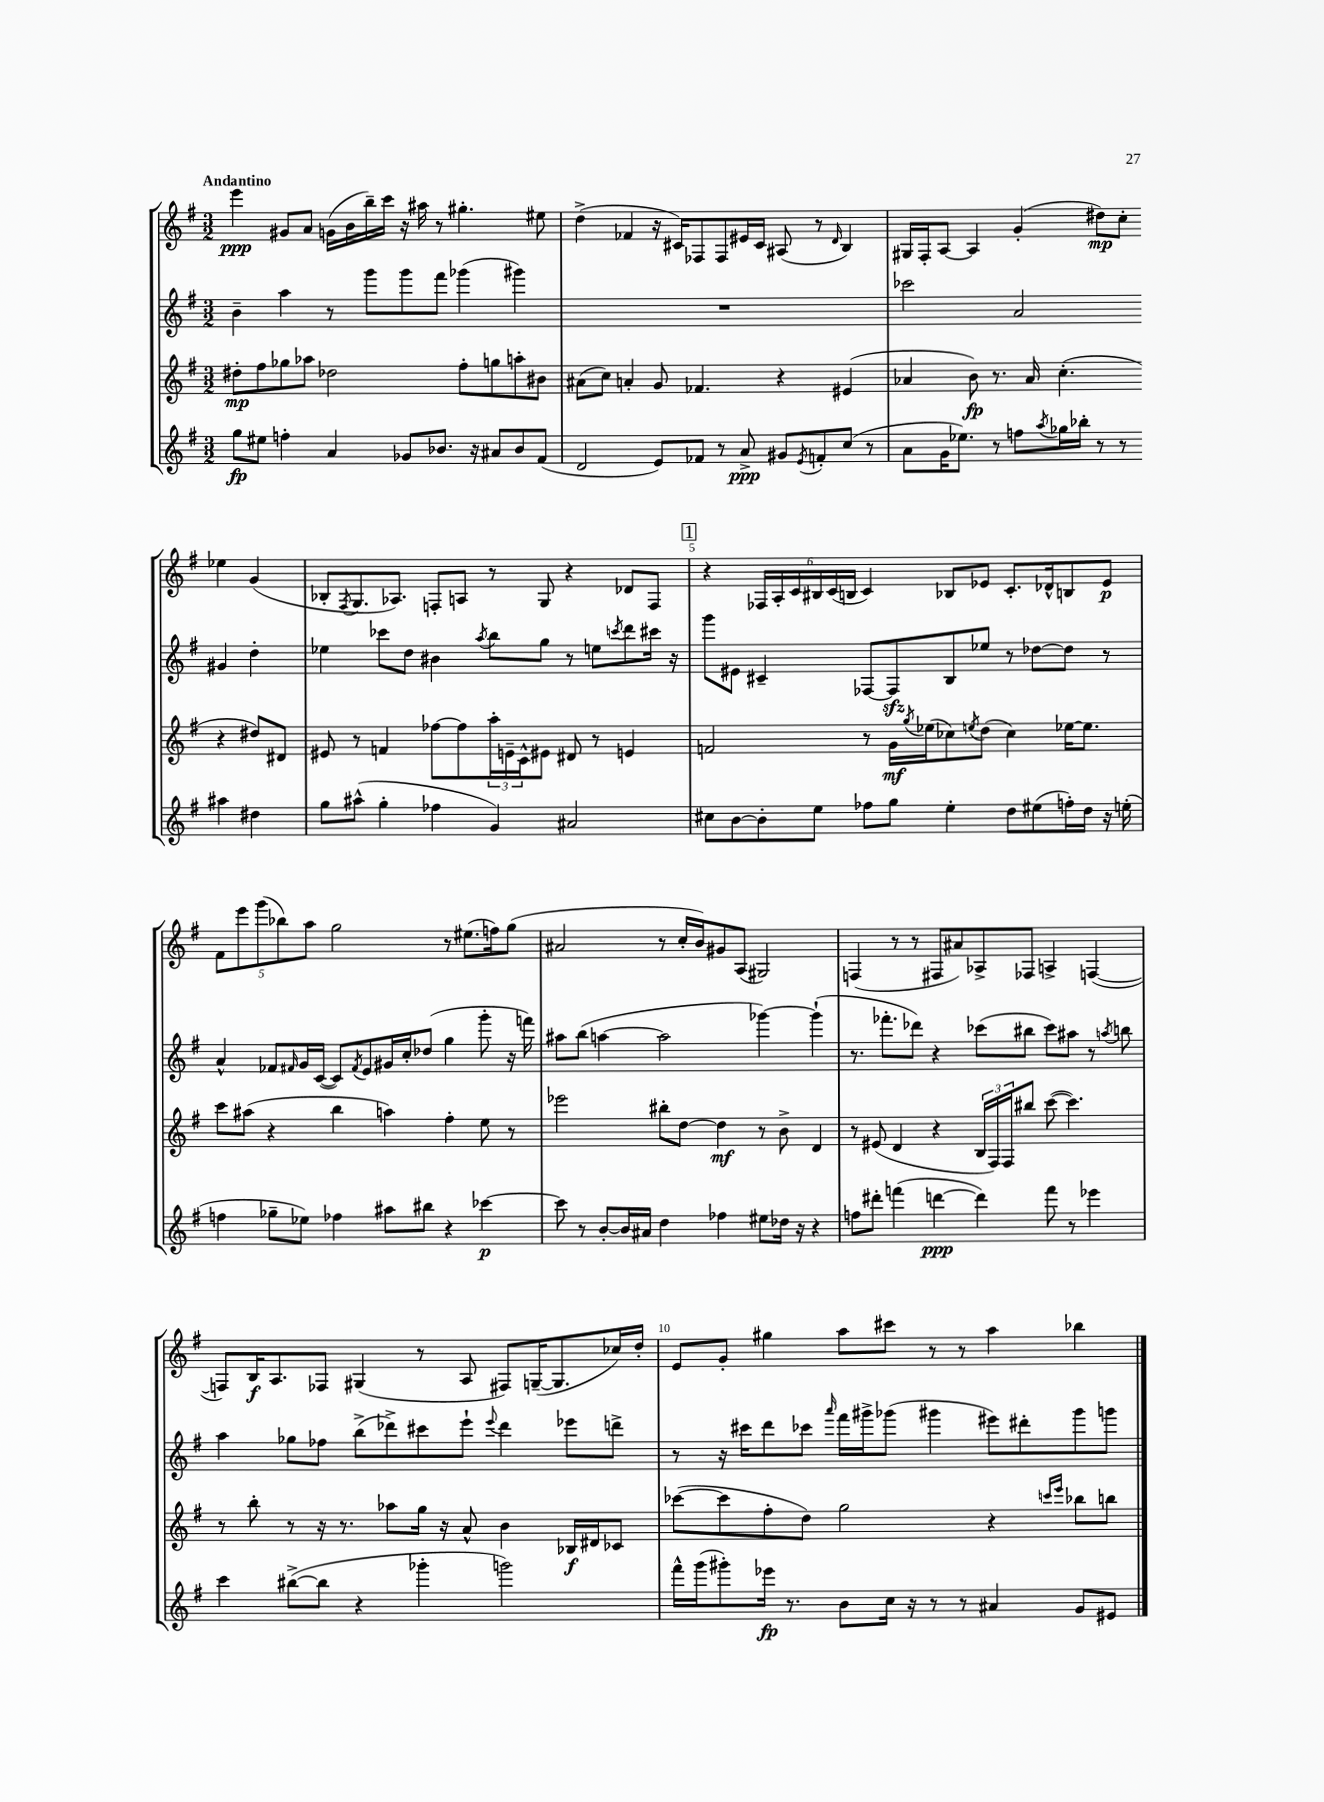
<<
\new StaffGroup <<
\new Staff = "s0" {
    \clef treble \key g \major \numericTimeSignature \time 3/2 \tempo "Andantino"
    e'''4\ppp gis'8 a'8 g'16( b'16 b''16--) c'''16 r16 ais''16 r8 gis''4.-. eis''8 |
    d''4->( fes'4 r16 cis'16) fes8 fes8 eis'16 cis'16 ais8( r8 \grace { d'16 } b4) |
    gis16 fis16-. a8~ a4 g'4-.( dis''8\mp) c''8-. ees''4 g'4( |
    bes8-. \acciaccatura { fis8 } g8. aes8.) f8-. a8 r8 g8 r4 des'8 f8 |
    \mark \markup { \box "1" } r4 \tuplet 6/4 { fes16 a16-. c'16 bis16 c'16( b16 } c'4) bes8 ees'8 c'8.-. des'16-^ b8 ees'8\p |
    \tuplet 5/4 { fis'8 e'''8 g'''8( bes''8) a''8 } g''2 r8 eis''8.( f''16) g''8( |
    ais'2 r8 c''16-. b'16) gis'8 a8( gis2) |
    f4( r8 r8 fis8 ais'8) aes8-> fes8 a4-> f4~( |
    f8) b16\f a8. fes8 gis4( r8 a8 fis8) g16~--( g8. ces''16) d''16-. |
    e'8 g'8-. gis''4 a''8 cis'''8 r8 r8 a''4 bes''4 \bar "|." |
}
\new Staff = "s1" {
    \clef treble \key g \major \numericTimeSignature \time 3/2
    b'4-- a''4 r8 g'''8 g'''8 fis'''8 ges'''4( gis'''4) |
    R1. |
    ces'''2 a'2 gis'4 d''4-. |
    ees''4 ces'''8 d''8 bis'4 \acciaccatura { a''8 } b''8 g''8 r8 e''8 \acciaccatura { c'''8 } d'''8 cis'''16 r16 |
    \mark \markup { \box "1" } g'''8 eis'8 cis'4-- fes8~ fes8\sfz b8 ees''8 r8 des''8~ des''8 r8 |
    a'4-^ fes'8 \grace { fis'16 } g'16 c'16~( c'8) \acciaccatura { fis'8 } e'8 gis'16 c''16-. des''8( g''4 g'''8-. r16 f'''16) |
    ais''8 b''8( a''4~ a''2 ges'''4~) ges'''4-!( |
    r8. fes'''8.-. des'''8) r4 ces'''8( bis''8 ces'''8) ais''8 r8 \acciaccatura { a''8 } b''8 |
    a''4 ges''8 fes''8 b''8->( des'''8->) cis'''8 e'''8-! \appoggiatura { e'''8 } des'''4 ees'''8 d'''8-> |
    r8 r16 cis'''16 d'''8 ces'''8 \grace { a'''16 } fis'''16 gis'''16-> ges'''8( gis'''4 eis'''8) dis'''8-. gis'''8 g'''8 \bar "|." |
}
\new Staff = "s2" {
    \clef treble \key g \major \numericTimeSignature \time 3/2
    dis''8-.\mp fis''8 ges''8 aes''8 des''2 fis''8-. g''8 a''8-. bis'8 |
    ais'8( c''8) a'4-. g'8 fes'4. r4 eis'4( |
    aes'4 b'8\fp) r8. aes'16 c''4.-.( r4 dis''8) dis'8 |
    eis'8 r8 f'4 fes''8~ fes''8 \tuplet 3/2 { a''16-. e'16-- c'16-^ } eis'8 dis'8 r8 e'4 |
    \mark \markup { \box "1" } f'2 r8 g'16\mf \acciaccatura { g''8 } ees''16( ces''8) \acciaccatura { e''8 } d''8( ces''4) ees''16~ ees''8. |
    c'''8 ais''8( r4 b''4 a''4) fis''4-. e''8 r8 |
    ees'''2 bis''8-. d''8~ d''4\mf r8 b'8-> d'4 |
    r8 eis'8( d'4 r4 \tuplet 3/2 { b16 fis16) fis16 } bis''8 c'''8~( c'''4.) |
    r8 b''8-. r8 r16 r8. aes''8 g''16 r16 a'8-^ b'4 bes16\f dis'16 ces'8 |
    ces'''8~( ces'''8 fis''8-. d''8) g''2 r4 \grace { c'''16 e'''16 } bes''8 b''8 \bar "|." |
}
\new Staff = "s3" {
    \clef treble \key g \major \numericTimeSignature \time 3/2
    g''8\fp eis''8 f''4-. a'4 ges'8 bes'8. r16 ais'8 bes'8 fis'8( |
    d'2 e'8) fes'8 r8 a'8->\ppp gis'8 \acciaccatura { e'8 } f'8-. c''8( r8 |
    a'8 g'16 ees''8.) r8 f''8 \acciaccatura { a''8 } ges''16 bes''16-. r8 r8 ais''4 dis''4 |
    g''8 ais''8-^( g''4-. fes''4 g'4) ais'2 |
    \mark \markup { \box "1" } cis''8 b'8~ b'8-. e''8 fes''8 g''8 e''4-. d''8 eis''8( f''16-.) d''16 r16 e''16-.( |
    f''4 ges''8-- ees''8) fes''4 ais''8 bis''8 r4 ces'''4~\p |
    ces'''8 r8 b'8~-. b'16 ais'16 d''4 fes''4 eis''8 des''16 r16 r4 |
    f''8 dis'''8-. f'''4( d'''4~\ppp d'''4) f'''8 r8 ees'''4 |
    c'''4 bis''8~->( bis''8 r4 ges'''4-. g'''2) |
    fis'''16-^ g'''16( gis'''8-.) ees'''16\fp r8. b'8 c''16 r16 r8 r8 ais'4 g'8 eis'8 \bar "|." |
}
>>
>>
\layout { \context { \Score \override BarNumber.break-visibility = ##(#f #t #t) barNumberVisibility = #(every-nth-bar-number-visible 5) } }
